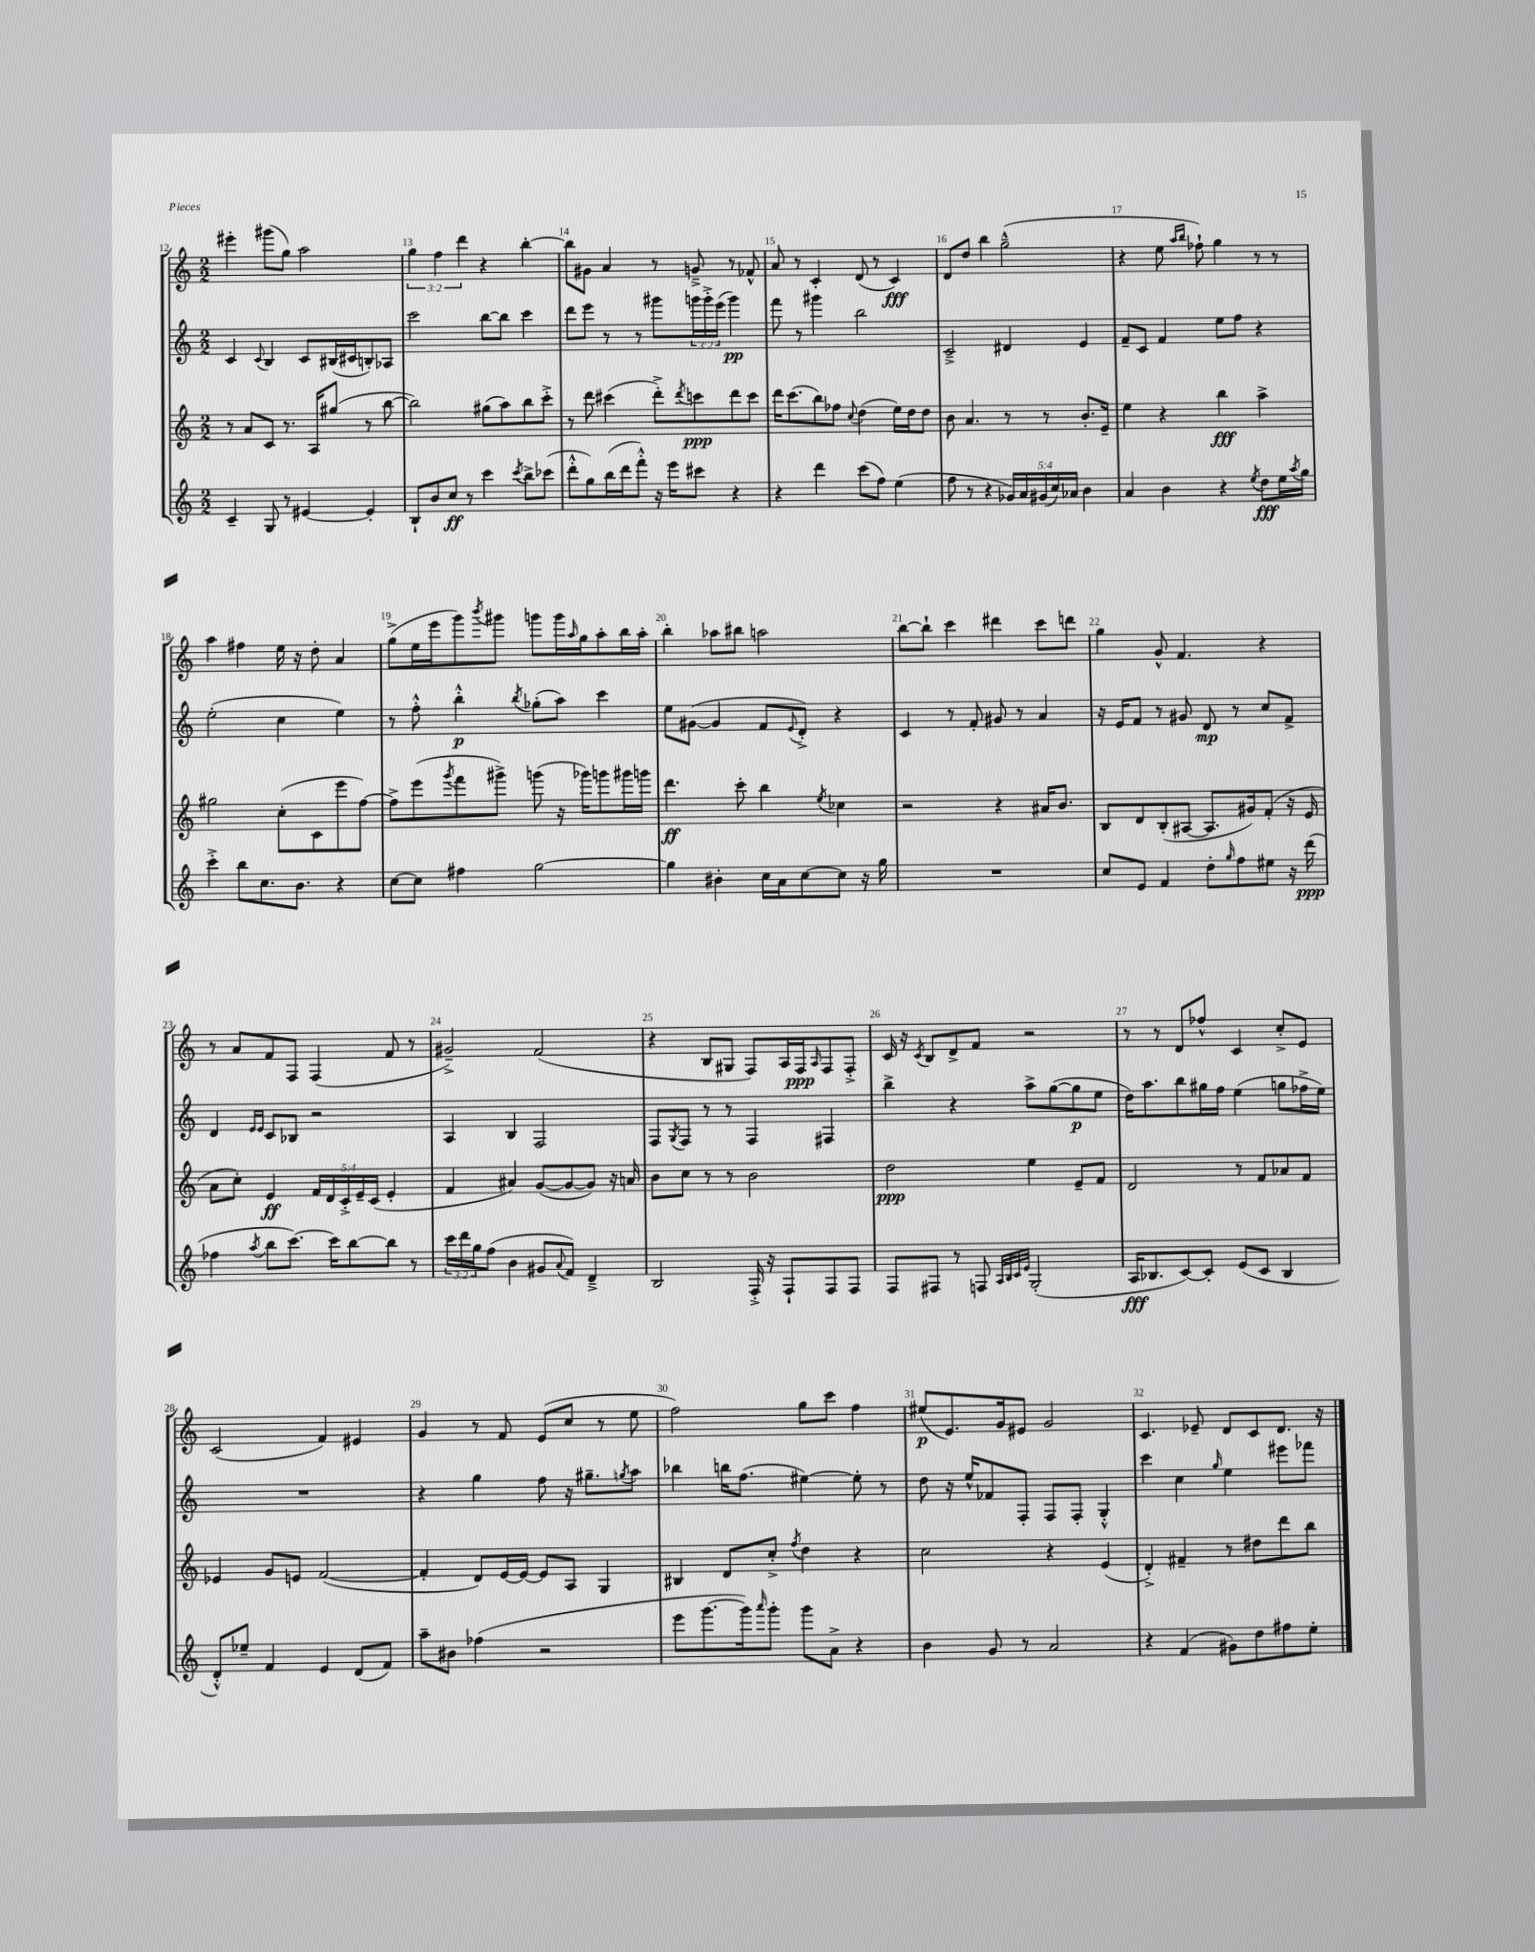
<<
\new StaffGroup <<
\new Staff = "s0" {
    \clef treble \key c \major \numericTimeSignature \time 2/2 \override Staff.TupletNumber.text = #tuplet-number::calc-fraction-text
    eis'''4-. gis'''8( g''8) a''2 |
    \tuplet 3/2 { g''4 f''4 d'''4 } r4 b''4~-. |
    b''8 gis'8 a'4 r8 g'8---> r8 fes'8-^ |
    a'8 r8 c'4-. d'8( r8 c'4\fff) |
    d'8 d''8 b''4 g''2---^( |
    r4 e''8 \grace { a''16 b''16 } fes''8-!) g''4 r8 r8 |
    a''4 fis''4 e''16 r16 d''8-. a'4 |
    g''8->( e''16 e'''16 g'''8) \acciaccatura { b'''8 } gis'''8 g'''8 g'''16 \grace { a''16 } g''16 a''8-. b''16 a''16-. |
    b''4-. aes''8 bis''8 a''2 |
    b''8~ b''8-! c'''4 dis'''4 c'''8 d'''8 |
    g''4 g'8-^ f'4. r4 |
    r8 a'8 f'8 f8 f4( f'8 r8 |
    gis'2--->) f'2( |
    r4 b8 gis8 f8) a16 f16\ppp \grace { a16 } f8 f8-.-> |
    c'16 r16 \acciaccatura { c'8 } b8 d'8-> f'8 r2 |
    r8 r8 d'8 fes''8-^ c'4 c''8-.-> e'8 |
    c'2( f'4) eis'4 |
    g'4 r8 f'8 e'8( c''8 r8 e''8 |
    f''2) g''8 c'''8 f''4 |
    eis''8\p( e'8.) g'16 eis'8 g'2 |
    c'4. ees'8-- d'8 c'8 d'8. r16 \bar "|." |
}
\new Staff = "s1" {
    \clef treble \key c \major \numericTimeSignature \time 2/2 \override Staff.TupletNumber.text = #tuplet-number::calc-fraction-text
    c'4 \appoggiatura { c'8 } b4 c'8 bis16( cis'16 b8-.) aes8 |
    c'''2 b''8~ b''8 c'''4 |
    d'''8 e'''8 r8 r8 gis'''8 \tuplet 3/2 { g'''16 g'''16-.-> e'''16( } g'''4\pp) |
    f'''8 r8 gis'''4 b''2 |
    c'2---> dis'4 e'4 |
    f'8-- c'8 f'4 e''8 f''8 r4 |
    e''2-.( c''4 e''4) |
    r8 f''8-.-^ b''4-.-^\p \acciaccatura { b''8 } ges''8-.( a''8) c'''4 |
    e''8 gis'8~( gis'4 f'8 \appoggiatura { e'8 } d'8-.->) r4 |
    c'4 r8 f'8-. gis'8 r8 a'4 |
    r16 e'16 f'8 r8 gis'8 d'8\mp r8 c''8 f'8-> |
    d'4 \grace { e'16 e'16 } c'8 bes8 r2 |
    a4 b4 f2 |
    f8 \acciaccatura { g8 } f8 r8 r8 f4 fis4 |
    b''4-> r4 a''8-> g''8~( g''8\p e''8 |
    d''16) a''8. b''8 gis''16 f''16 e''4( g''8 fes''16-> e''16) |
    R1 |
    r4 g''4 f''8 r16 gis''8.-- \acciaccatura { g''8 } a''8 |
    bes''4 b''16 f''8.( eis''4~) eis''8-. r8 |
    d''8 r16 e''16-^ fes'8 f8-. f8 f8-. g4-.-^ |
    c'''4 c''4 \grace { g''16 } e''4 eis'''8 fes'''8 \bar "|." |
}
\new Staff = "s2" {
    \clef treble \key c \major \numericTimeSignature \time 2/2 \override Staff.TupletNumber.text = #tuplet-number::calc-fraction-text
    r8 a'8 c'8 r8. a16 gis''8( r8 b''8~ |
    b''2) gis''8( a''8) b''8 c'''8-.-> |
    r8 d'''8 cis'''4( d'''8-.->) \acciaccatura { d'''8 } c'''8\ppp d'''8 c'''8 |
    d'''16 c'''8.( b''8) fes''8 \appoggiatura { c''8 } d''4( e''16) d''16 d''8 |
    b'8 a'4. r8 r8 b'8.-. e'16-- |
    e''4 r4 b''4\fff a''4-> |
    gis''2 c''8-.( c'8 e'''8 f''8~) |
    f''8-> e'''8( \acciaccatura { g'''8 } f'''8 gis'''8->) g'''8( r16 ges'''16) g'''8 gis'''16 g'''16 |
    d'''4.\ff c'''8-. b''4 \acciaccatura { e''8 } ces''4 |
    r2 r4 ais'16 b'8. |
    b8 d'8 b8-.( ais8~ ais8. gis'16) f'8-.( r16 e'16 |
    a'8 c''8-.) e'4\ff \tuplet 5/4 { f'16 d'16 c'16-.-> e'16-- c'16( } e'4-. |
    f'4 ais'4) g'8~( g'8~ g'8) r16 a'16 |
    b'8 c''8 r8 r8 b'2 |
    d''2\ppp e''4 e'8-- f'8 |
    d'2 r8 f'8 aes'8 f'8 |
    ees'4 g'8 e'8 f'2~( |
    f'4-. d'8) e'16~ e'16~ e'8 a8 g4 |
    bis4 d'8 c''8-.-> \acciaccatura { f''8 } d''4 r4 |
    c''2 r4 e'4( |
    d'4-.->) fis'4-- r8 dis''8 d'''8 b''8 \bar "|." |
}
\new Staff = "s3" {
    \clef treble \key c \major \numericTimeSignature \time 2/2 \override Staff.TupletNumber.text = #tuplet-number::calc-fraction-text
    c'4-- g8 r8 eis'4~ eis'4-. |
    b8-! b'8 c''8\ff r8 c'''4 \acciaccatura { c'''8 } b''8-> ces'''8( |
    d'''8-.-^ g''8) b''16( d'''16 f'''8-.-^) r16 e'''16 cis'''8 r4 |
    r4 d'''4 c'''8( f''8) e''4( |
    f''8 r8 r4 \tuplet 5/4 { ges'16) a'16 gis'16( c''16) aes'16 } b'4 |
    a'4 b'4 r4 \acciaccatura { e''8 } d''8\fff e''16 \acciaccatura { a''8 } g''16 |
    c'''4-.-> b''8 c''8. b'8. r4 |
    c''8~ c''8 fis''4 g''2~ |
    g''4 bis'4-. c''16 a'16 c''8~ c''8 r16 g''16 |
    R1 |
    c''8 e'8 f'4 d''8-. \grace { g''16 } f''8 eis''8 r16 d'''16\ppp( |
    fes''4 \acciaccatura { a''8 } b''8 c'''8.~) c'''16 b''8~ b''8 r8 |
    \tuplet 3/2 { c'''16 d'''16 g''16 } f''8( b'4 gis'8 \appoggiatura { a'8 } f'8) d'4---> |
    b2 f16-.-> r16 f8-! f8 f8 |
    f8 fis8 r8 f8 \grace { a32 b32 c'32 e'32 } g2-.( |
    a16\fff bes8. c'8~) c'8-. e'8( c'8 bes4 |
    d'8-.-^) ees''8-- f'4 e'4 d'8( f'8) |
    a''8-- bis'8 fes''4( r2 |
    e'''8 g'''8.~ g'''16) \grace { a'''16 } g'''8-. g'''8 a'8-> r4 |
    b'4 g'8 r8 a'2 |
    r4 f'4( gis'8) d''8 fis''8 e''8-. \bar "|." |
}
>>
>>
\layout { \context { \Score currentBarNumber = #12 \override BarNumber.break-visibility = ##(#f #t #t) barNumberVisibility = #all-bar-numbers-visible } }
